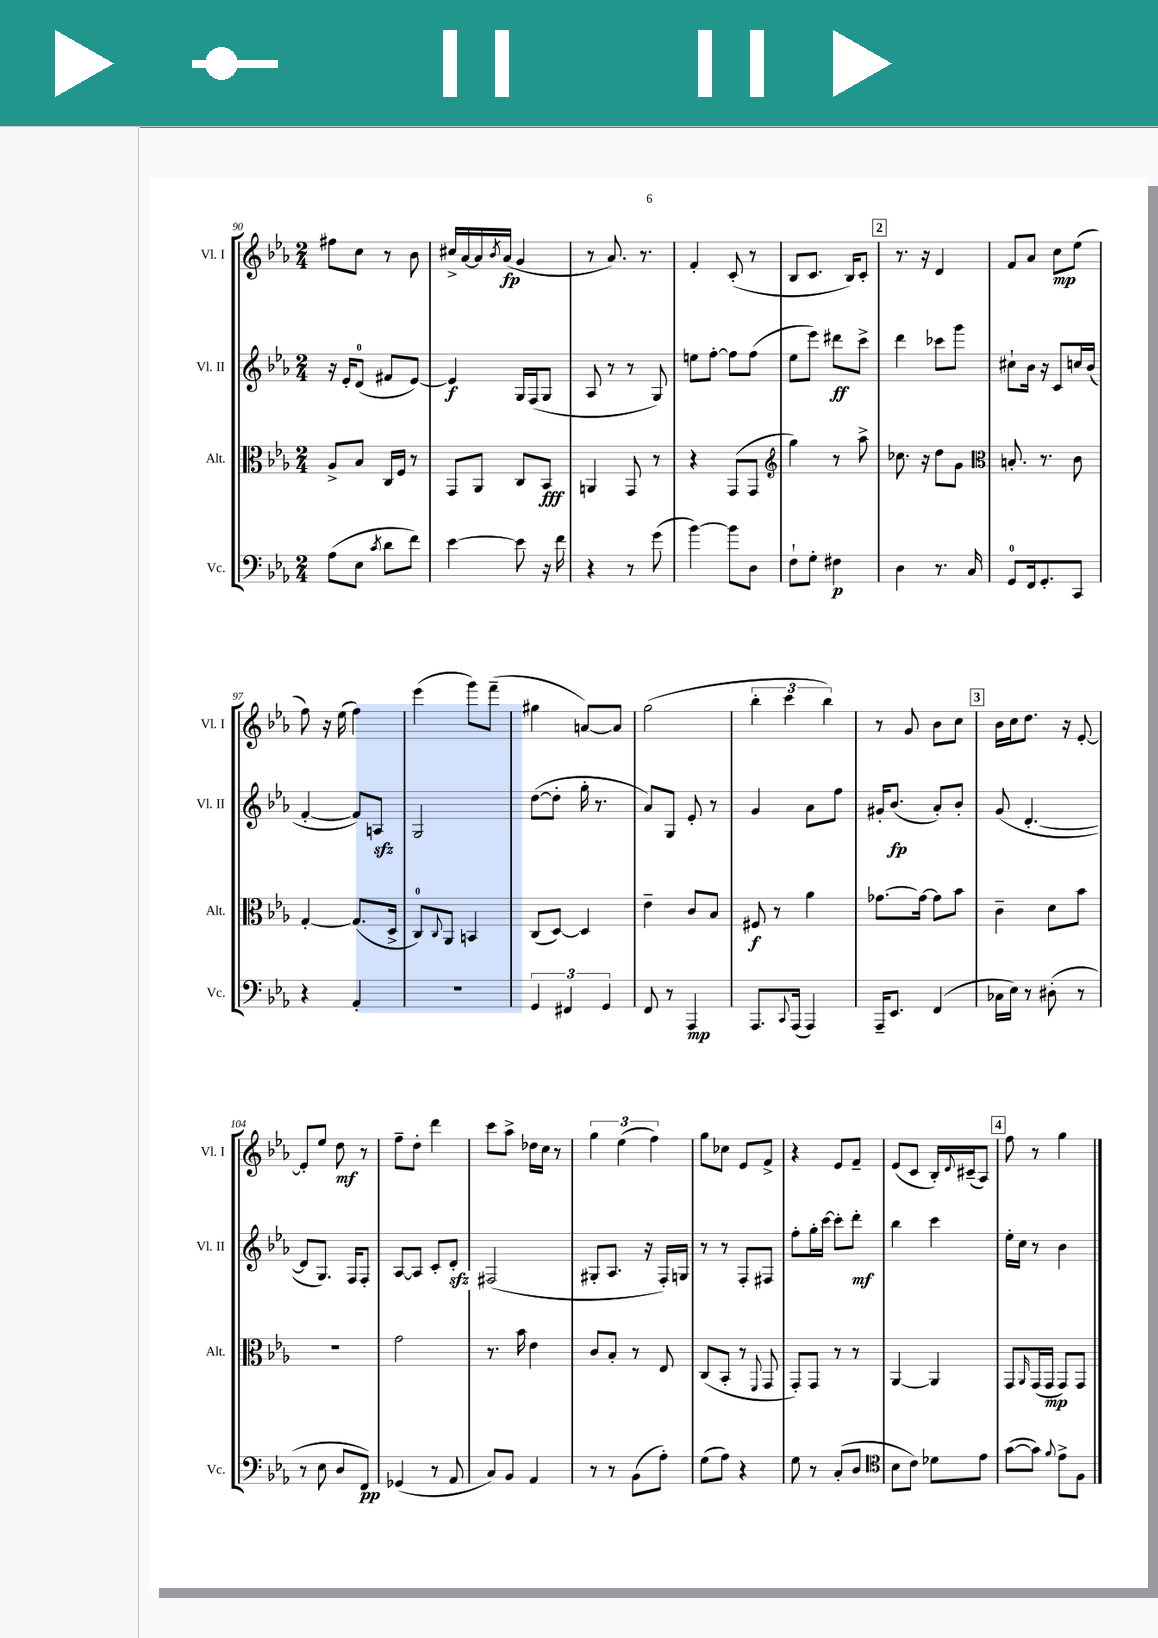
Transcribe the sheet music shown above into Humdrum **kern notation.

**kern	**kern	**kern	**kern
*staff4	*staff3	*staff2	*staff1
*clefF4	*clefC3	*clefG2	*clefG2
*k[b-e-a-]	*k[b-e-a-]	*k[b-e-a-]	*k[b-e-a-]
*M2/4	*M2/4	*M2/4	*M2/4
(8A-	8A-^	16r	8ff#
.	.	16e-'	.
8E-	8B-	(8d	8cc
8qc	.	.	.
8d	16C	8f#	8r
.	16F	.	.
8f)	8r	[8e-)	8b-
=	=	=	=
[4e-	8GG	4e-]	16cc#^
.	.	.	[16a-
.	8AA-	.	16a-]
.	.	.	8qb-
.	.	.	(16a-
8e-]	8C	16G	4g
.	.	(16F	.
16r	8BB-	8G	.
16f	.	.	.
=	=	=	=
4r	4AA	8A-	8r
.	.	8r	8.a-)
8r	8GG	8r	.
.	.	.	8.r
(8g	8r	8G)	.
=	=	=	=
[4b-)	4r	8ee	4f'
.	.	[8ff'	.
8b-]	(8GG	8ff]	(8c'
8D	8GG	(8ff	8r
=	=	=	=
*	*clefG2	*	*
8F`	4gg)	8ee-	8B-
8G'	.	8eee-)	8.c
4F#	8r	8ddd#	.
.	.	.	16B-)
.	8aa-^	8ccc^	8c'
=	=	=	=
4D	8.cc-	4ddd	8.r
.	16r	.	16r
8.r	8dd	8ccc-	4d
.	8g	8ggg	.
16C	.	.	.
=	=	=	=
*	*clefC3	*	*
8GG	8.B'	8cc#`	8f
16FF	.	16b-	8a-
8.GG'	8.r	16r	.
.	.	8c	8cc
8CC	8c	16cc	(8ee-
.	.	(16b-	.
=	=	=	=
4r	[4G'	[4f'	8ff)
.	.	.	16r
.	.	.	(16ee-
4AA-'	(8.G]	8f])	4ff)
.	.	8A	.
.	16D^	.	.
=	=	=	=
2r	8C)	2G	(4eee-
.	8qqC	.	.
.	8AA-	.	.
.	4BB	.	8ggg)
.	.	.	(8fff~
=	=	=	=
6GG	(8C	([8dd	4gg#
.	[8D)	8dd']	.
6FF#	.	.	.
.	4D]	16gg'	[8a)
.	.	8.r	.
6GG	.	.	.
.	.	.	8a]
=	=	=	=
8FF	4e-~	8a-)	(2gg
8r	.	8G	.
4AAA-	8c	8e-'	.
.	8B-	8r	.
=	=	=	=
8.AAA-	8F#	4g	6bb-'
.	8r	.	.
.	.	.	6ccc
8qqCC	.	.	.
(16AAA-	.	.	.
4AAA-)	4a-	8a-	.
.	.	.	6bb-)
.	.	8ff	.
=	=	=	=
16AAA-~	[8.g-	16g#'	8r
8.EE-	.	(8.b-	.
.	.	.	8g
.	16g-_	.	.
(4FF	8g-]	8a-')	8b-
.	8b-	8b-'	8cc
=	=	=	=
16C-	4c~	(8g	16b-
16E-)	.	.	16cc
8r	.	[4.d'	8.dd
(8D#'	8d	.	.
.	.	.	16r
8r	8b-	.	[8e-'
=	=	=	=
8r	2r	8d]	8e-']
8E-	.	8.G)	8ee-
8D	.	.	8dd
.	.	16F	.
8FF)	.	8F'	8r
=	=	=	=
(4GG-	2g	[8A-	8ff~
.	.	8A-]	8dd'
8r	.	8c'	4ddd
8AA-	.	8d'	.
=	=	=	=
8C)	8.r	(2F#	8ccc
8BB-	.	.	8aa-^
.	16b-	.	.
4AA-	4e-	.	16dd-
.	.	.	16cc
.	.	.	8r
=	=	=	=
8r	8c	8G#'	6gg
8r	8B-'	8.A-	.
.	.	.	(6ee-
(8BB-	8r	.	.
.	.	16r	.
.	.	.	6ff)
8A-')	8E-	16F')	.
.	.	16G	.
=	=	=	=
(8G	(8C	8r	8gg
8A-)	8BB-'	8r	8cc-
4r	8r	8F'	8e-
.	8qqFF	.	.
.	8GG	8F#	8f^
=	=	=	=
8G	8GG')	8ff'	4r
8r	8GG	16gg'	.
.	.	[16ccc	.
(8C'	8r	8ccc']	8e-
8D	8r	8ddd'	8f~
=	=	=	=
*clefC4	*	*	*
8B-	[4AA-	4bb-	(8e-
8c)	.	.	8c
8d-	4AA-]	4ccc	16B-')
.	.	.	8qqd
.	.	.	(16c#~
8e-	.	.	8A-)
=	=	=	=
([8g	8GG	16ee-'	8ff
.	.	16cc	.
.	16qqAA-	.	.
8g])	(16GG	8r	8r
.	16GG	.	.
8qqf	.	.	.
8e-^	8GG)	4b-	4gg
8F	8GG	.	.
==	==	==	==
*-	*-	*-	*-
